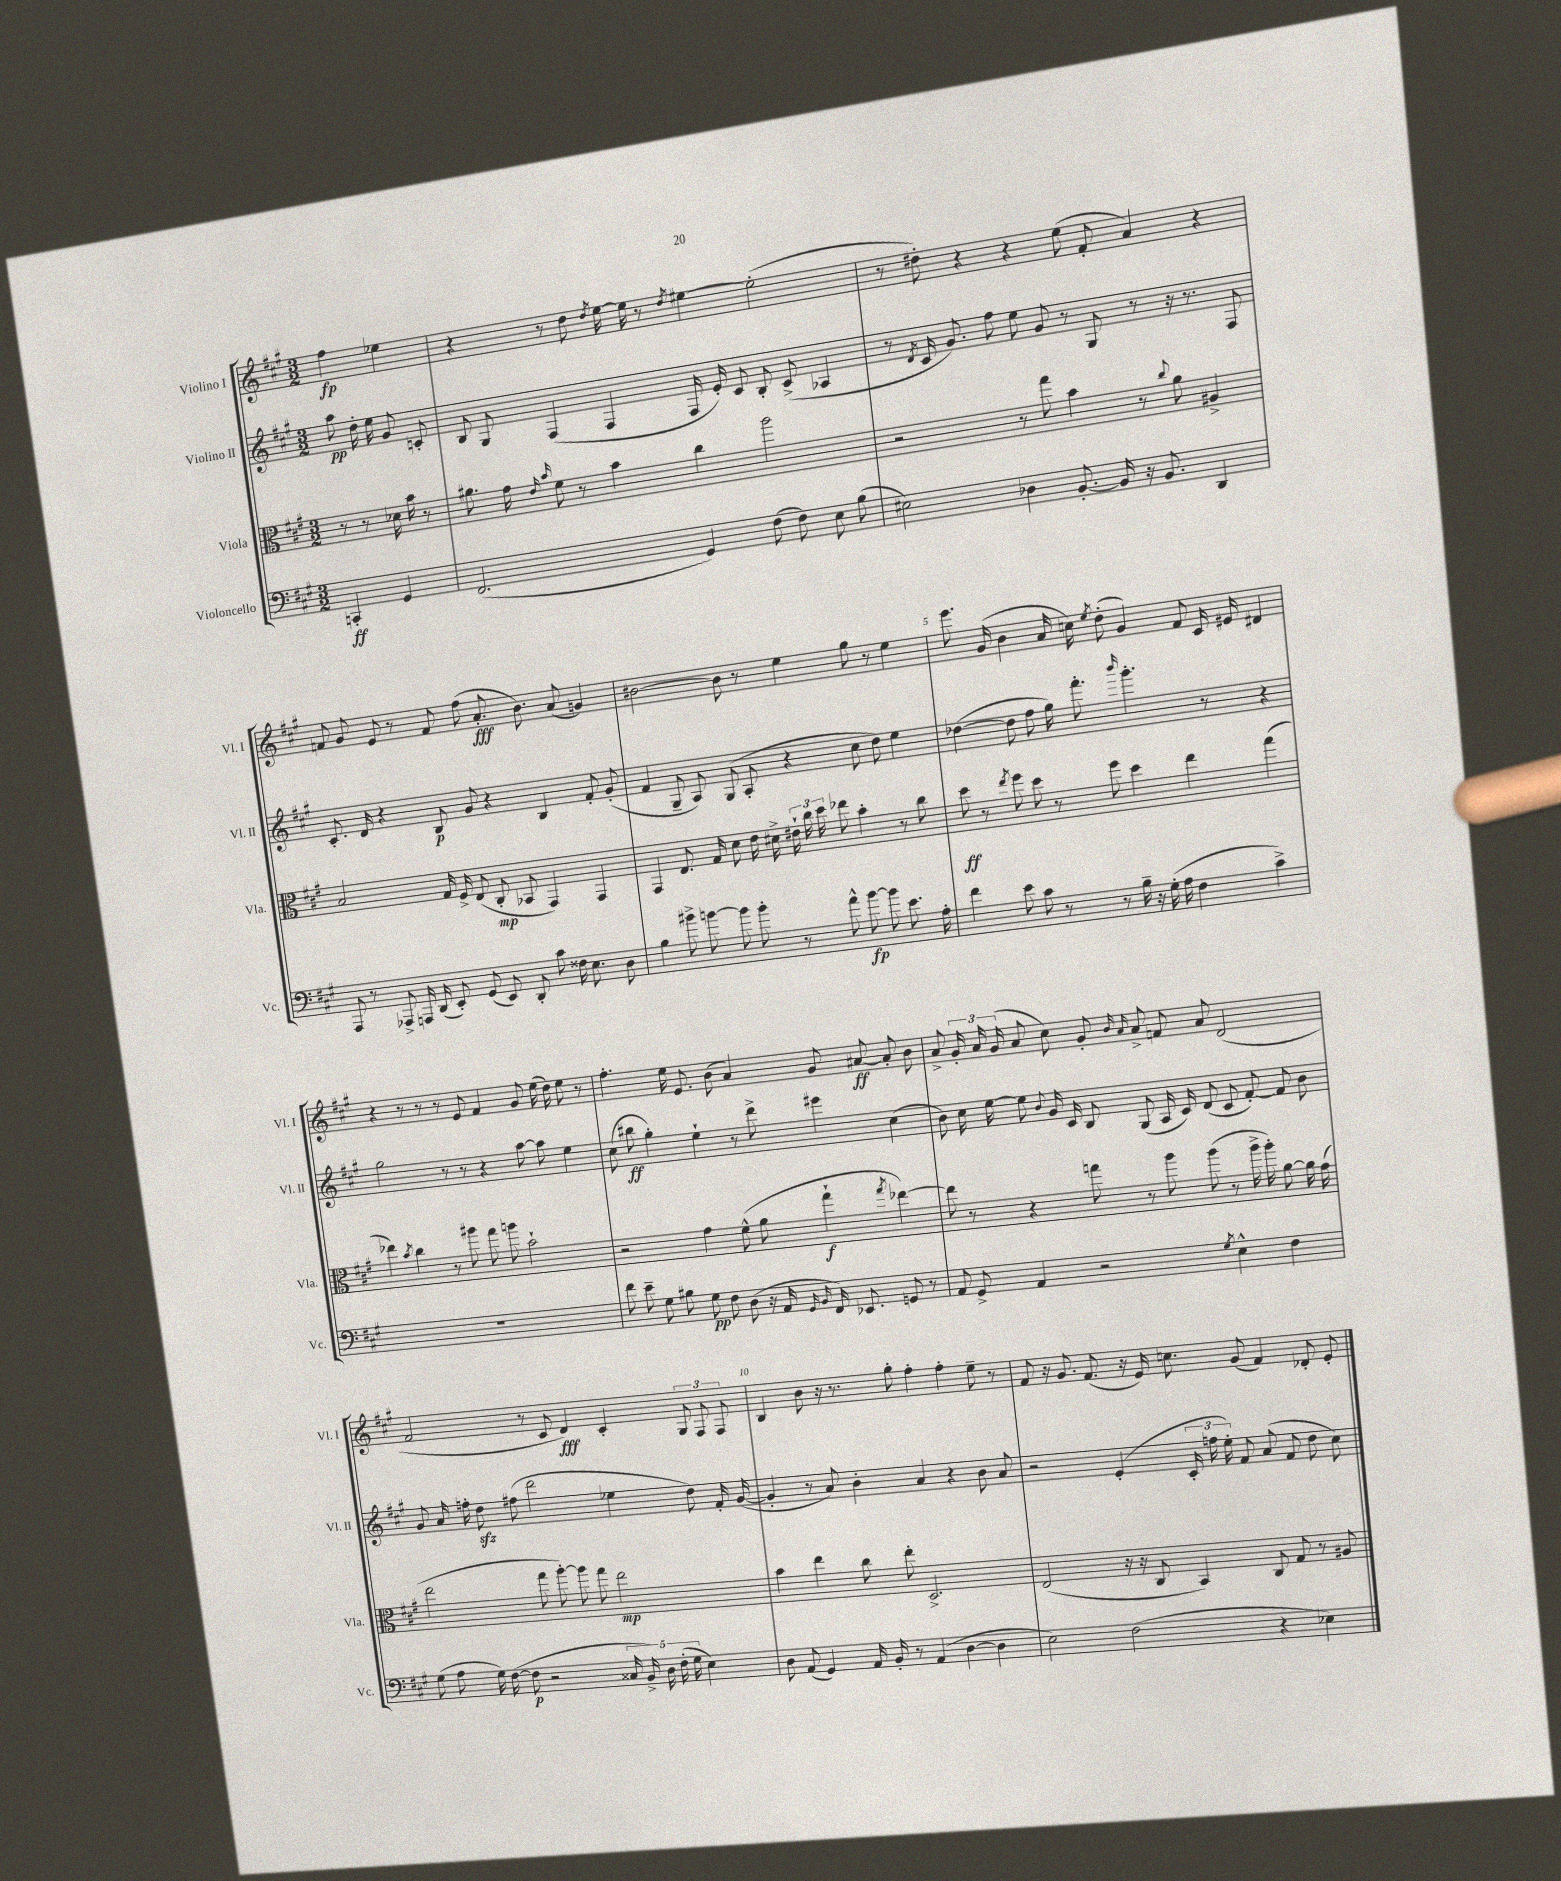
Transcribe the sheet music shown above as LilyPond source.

<<
\new StaffGroup <<
\new Staff = "s0" \with { instrumentName = "Violino I" shortInstrumentName = "Vl. I" } {
    \clef treble \key a \major \numericTimeSignature \time 3/2 \partial 2
    \autoBeamOff fis''4\fp ees''4 |
    r4 r8 d''8 \acciaccatura { d''8 } e''16~ e''16 r8 \acciaccatura { d''8 } eis''4~ eis''2-.( |
    r8 dis''8-.) r4 r4 e''8( fis'8-. a'4) r4 |
    f'8 gis'8 e'8 r8 f'8 fis''8( a'8.-.\fff b'8.) a'8( g'4) |
    bis'2~ bis'8 r8 e''4 gis''8 r8 e''4 |
    e'''8. gis'16( b'4 a'16 c''16) \acciaccatura { e''8 } d''8-.( gis'4) fis'8 cis'16 eis'16 dis'4 |
    r4 r8 r8 r8 e'8 fis'4 gis'8 e''16( d''16) e''8 r8 |
    fis''4.-. e''16 e'8. b'8( a'4) gis'8 ais'8~\ff ais'8-. b'8 |
    a'8-> \tuplet 3/2 { gis'16-. a'16 gis'16( } a'8 cis''8) gis'8-. \grace { b'16 a'16 } a'8-> f'8 a'8 d'2( |
    fis'2 r8 cis'8 d'4\fff) cis'4-. \tuplet 3/2 { gis8 fis8 fis8 } |
    b4 b'8 r16 r8. gis''8-. fis''4-. fis''4-. e''8-- r8 |
    fis'8 r16 gis'8. fis'8.( r16 e'16) c''8. gis'8( fis'4) des'8-. e'8-. \bar "|." |
}
\new Staff = "s1" \with { instrumentName = "Violino II" shortInstrumentName = "Vl. II" } {
    \clef treble \key a \major \numericTimeSignature \time 3/2 \partial 2
    \autoBeamOff a''8\pp d''16-. e''16 gis'8 c'8-. |
    b8 gis8 fis4( fis4 fis16 e'16-.) cis'8 b8-. cis'8->( aes4 |
    r8 \acciaccatura { d'8 } cis'16 gis'8.) fis''8 e''8 gis'8 r8 gis8 r8 r16 r8. fis8 |
    cis'8.-. d'16 r4 b8\p gis'8 r4 b4 fis'8-. gis'8-.( |
    fis'4 gis8-- a8) gis8( a8-. r4 cis''8 d''8) e''4 |
    des''4~( des''8 fis''8 gis''16) fis'''8.-. \grace { b'''16 } gis'''4.-. r8 r4 |
    gis''2 r8 r8 r4 a''8~ a''8 e''4 |
    cis''8( bis''8\ff gis''4-.) e''4-! r8 d'''8-> eis'''4 cis''4( |
    b'8) cis''16 e''16~ e''8 \appoggiatura { b'8 } gis'16 cis'16 b8 gis8( a16 cis'16) d'8( cis'8 fis'8~-.) fis'8 b'8 |
    gis'8 a'16 f''16-. d''8\sfz fis''8( d'''2 ees''4 d''8) fis'16-. gis'16~( |
    gis'4-. r8 a'8) b'4-. a'4 r4 b'8 a'8 |
    r2 e'4-.( \tuplet 3/2 { cis'16-. f''16 e''16-.) } fis'8 a'8( fis'8 d''8 cis''8) \bar "|." |
}
\new Staff = "s2" \with { instrumentName = "Viola" shortInstrumentName = "Vla." } {
    \clef alto \key a \major \numericTimeSignature \time 3/2 \partial 2
    \autoBeamOff r8 r8 des'16 b'16 r8 |
    ais'8. gis'16 \grace { e'16 b'16 } fis'8 r8 b'4 cis''4 a''2 |
    r2 r8 gis''8 b'4 r8 \appoggiatura { cis''8 } a'8 ais4-> |
    b2 gis16 fis16-> e8( cis8-.\mp bes,8 gis,4) gis,4 |
    gis,4 e8. gis16 d'8 e'16 dis'16-> \tuplet 3/2 { eis'16-! cis''16 d''16 } ees''8 b'4-. r8 cis''8 |
    d''8\ff r8 \acciaccatura { e''8 } fis''8 d''8 r8 fis''8 d''4 e''4 gis''4( |
    ees''4) \acciaccatura { b'8 } cis''4 r8 ais''8 gis''8 a''8 b'2-! |
    r2 gis'4 fis'8-^( a'8 gis''4-!\f \acciaccatura { gis''8 } ees''4~) |
    ees''8 r8 r4 g''8 r8 a''8 a''8( r8 a''16-> a''16-.) a'8~ a'16 gis'16( |
    e''2 gis''8 a''8~-.) a''8 gis''8 e''2\mp |
    b'4 e''4 cis''8 e''8-. d2.-> |
    e2( r16 r16 cis8 b,4) cis8 gis8 r8 ais8 \bar "|." |
}
\new Staff = "s3" \with { instrumentName = "Violoncello" shortInstrumentName = "Vc." } {
    \clef bass \key a \major \numericTimeSignature \time 3/2 \partial 2
    \autoBeamOff c,4-.\ff gis,4 |
    fis,2.( gis,4) fis8( fis8) e8 b8( |
    eis2) des4 b,8.~-. b,16 r16 b,8. d,4 |
    a,,8 r8 aes,,8-> a,,16 d,16( e,8-.) gis,8( e,8) d,8-. cis'8 fisis16 e8. d8 |
    b4 bis'8-> b'8~ b'8 b'8-. r8 a'8-^ b'8~\fp b'8 e'8. a16-. |
    fis'4 e'8 cis'8 r8 r8 b16-- r16 gis16-.( a16 fis4 cis'4->) |
    R1. |
    fis'8 e'8-- gis8 bis8 gis8\pp fis8 d8( r16 a,16 \grace { gis,16 b,16 } fis,16) ees,8. g,8 r8 |
    a,8 gis,8-> a,4 r2 \acciaccatura { gis8 } e4-^ fis4 |
    gis8( a8 gis16) fis16~( fis8\p r2 \tuplet 5/4 { cisis16 b,16->) d16 fis16-.( gis16 } e4) |
    d8 a,8( gis,4) a,16 b,16-. r8 a,4( d4~ d4 |
    e2) fis2( r4 ees4) \bar "|." |
}
>>
>>
\layout { \context { \Score \override BarNumber.break-visibility = ##(#f #t #t) barNumberVisibility = #(every-nth-bar-number-visible 5) } }
